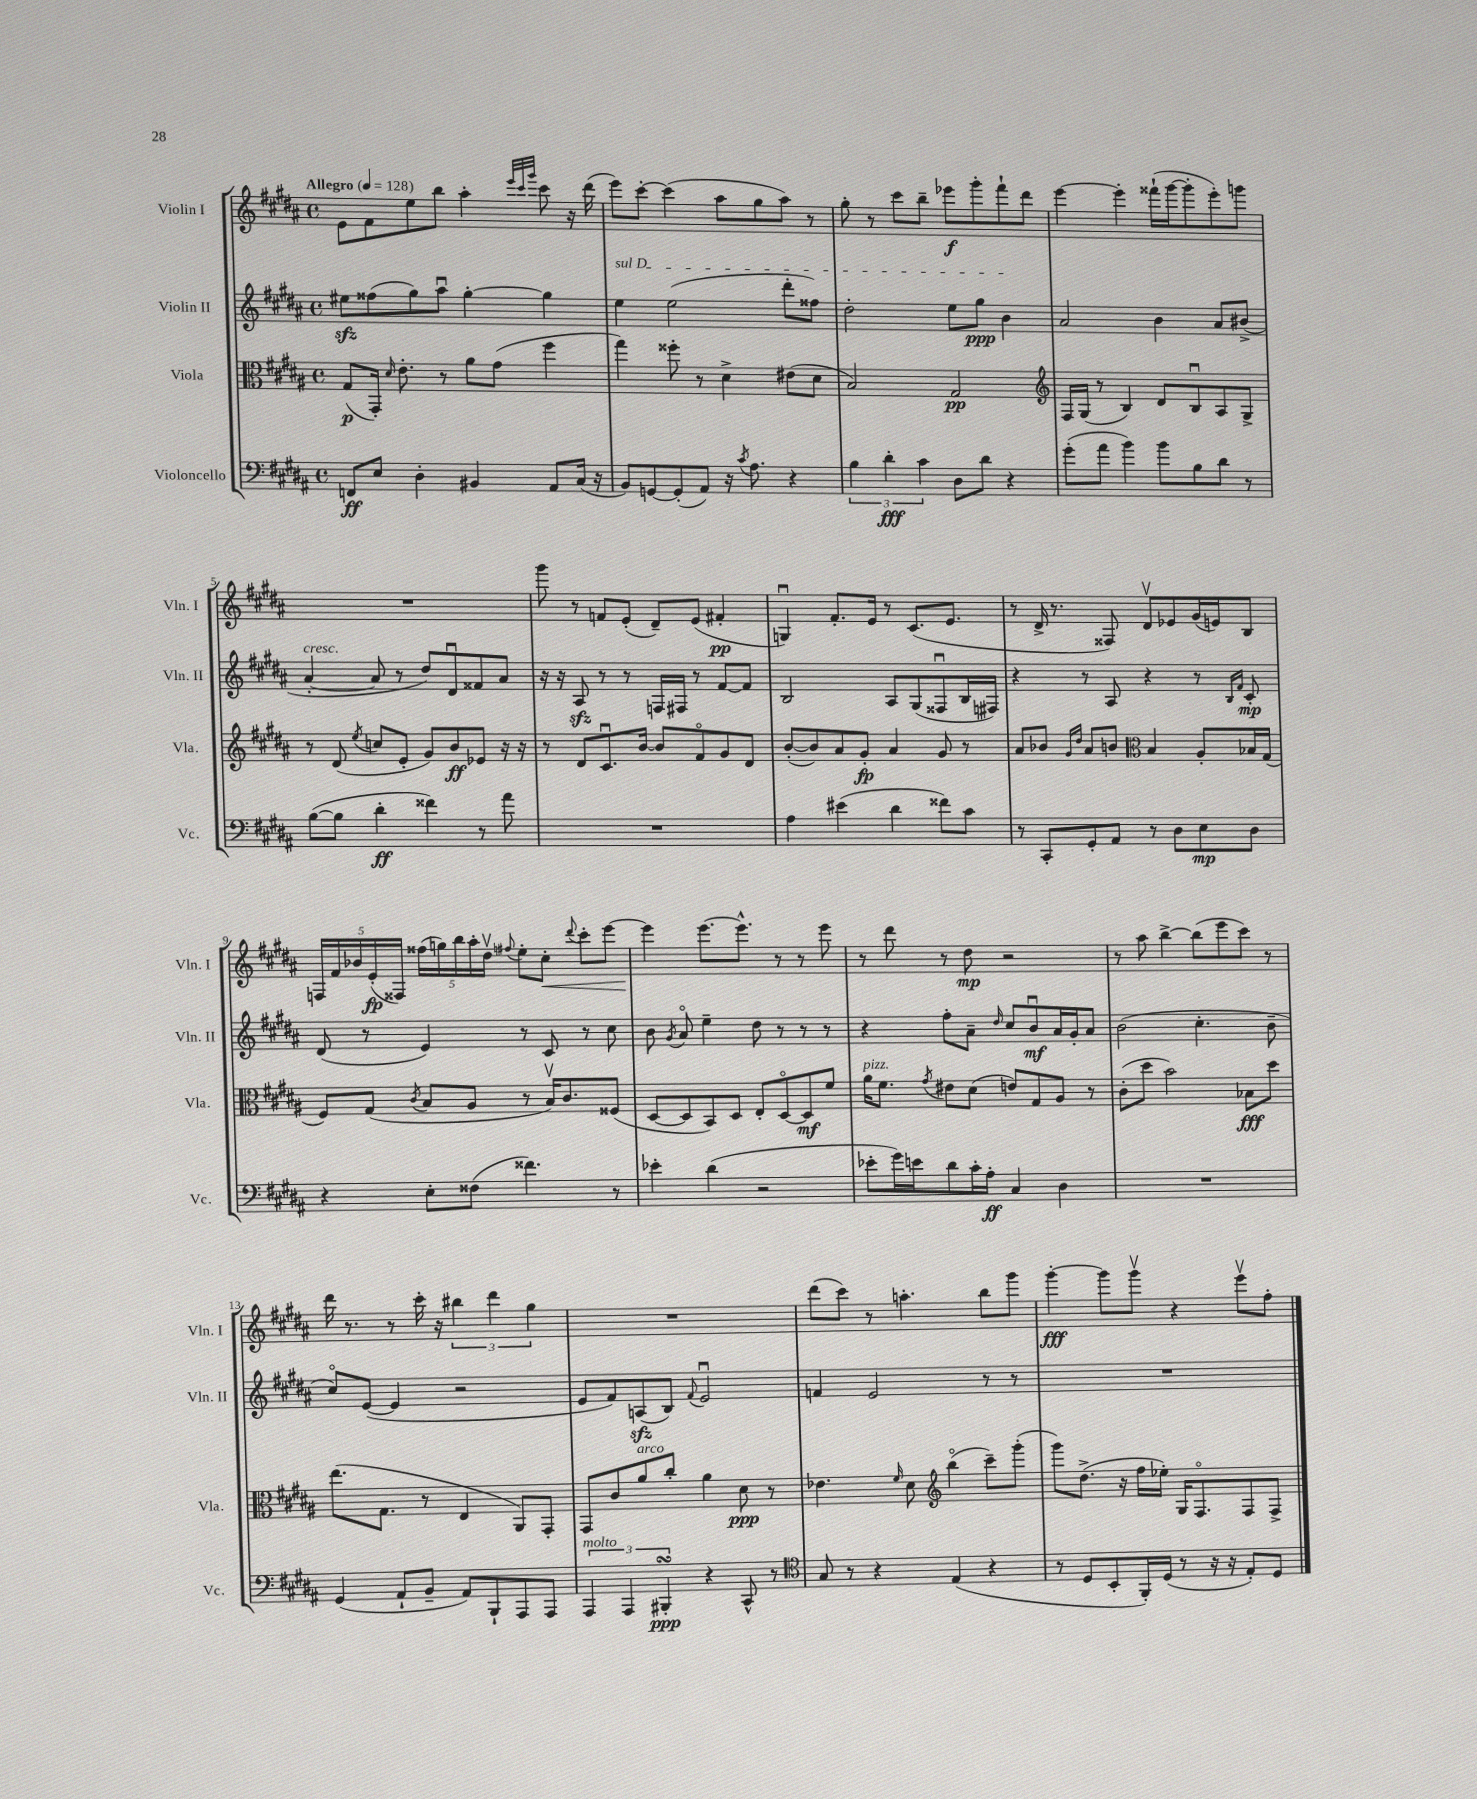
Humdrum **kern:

**kern	**kern	**kern	**kern
*staff4	*staff3	*staff2	*staff1
*clefF4	*clefC3	*clefG2	*clefG2
*k[f#c#g#d#a#]	*k[f#c#g#d#a#]	*k[f#c#g#d#a#]	*k[f#c#g#d#a#]
*M4/4	*M4/4	*M4/4	*M4/4
*met(c)	*met(c)	*met(c)	*met(c)
*MM128	*MM128	*MM128	*MM128
8FF	(8G#	8ee#	8e
8E	16GG#')	(8ff##	8f#
.	16qqd#	.	.
.	8.e'	.	.
4D#'	.	8gg#)	8ee
.	8r	8aa#u	8bb
4BB#	8a#	[4gg#'	4aa#'
.	(8g#	.	.
.	.	.	32qqeee
.	.	.	32qqccc#
.	.	.	32qqggg#
8AA#	4ff#	4gg#]	8ccc#
(16C#	.	.	16r
16r	.	.	(16ddd#
=	=	=	=
8BB)	4gg#)	4ee	8eee)
[8GG	.	.	[8ccc#'
(8GG']	8ff##'	(2ee	(4ccc#]
8AA#)	8r	.	.
16r	4d#^	.	8aa#
8qc#	.	.	.
8.A#	.	.	.
.	.	.	8gg#
4r	(8e#	8ddd#'	8aa#)
.	8d#	8ff##)	8r
=	=	=	=
6B	2B)	2dd#'	8gg#'
.	.	.	8r
6d#'	.	.	.
.	.	.	8ccc#
6c#	.	.	.
.	.	.	8bb~
8D#	2G#	8ee	8eee-
8d#	.	8gg#	8ggg#'
4r	.	4b	8fff#`
.	.	.	8ddd#
=	=	=	=
*	*clefG2	*	*
(8g#'	16F#	2a#	[4eee
.	(16G#	.	.
8a#	8r	.	.
4b)	4B)	.	4eee']
8b	8d#	4b	(16fff##`
.	.	.	[16ggg#
8B	8Bu	.	8ggg#']
8d#	8A#	8a#	8eee')
8r	8G#^	(8b#^	8ggg
=	=	=	=
([8B	8r	[4a#'	1r
8B]	(8d#	.	.
.	8qee	.	.
4d#'	8cc	8a#]	.
.	8e'	8r	.
4f##)	8g#)	8dd#)	.
.	8b	8d#u	.
8r	8e-	8f##	.
8a#	16r	8a#	.
.	16r	.	.
=	=	=	=
1r	8r	16r	8ggg#
.	.	16r	.
.	8d#	8A#	8r
.	8.c#u	8r	8f
.	.	8r	(8e'
.	[16b	.	.
.	8b]	16F	8d#~)
.	.	16F#	.
.	8f#o	8r	(8e
.	8g#	[8f#	4f#'
.	8d#	8f#]	.
=	=	=	=
4A#	([8b'	2B	4Gu)
.	8b])	.	.
(4e#	8a#	.	8.f#'
.	8g#'	.	.
.	.	.	16e
4d#	4a#	8A#	8r
.	.	(8G#	(8.c#
8f##)	8g#	8F##u	.
.	.	.	8.e
8c#	8r	16B	.
.	.	16F#)	.
=	=	=	=
8r	8a#	4r	8r
8CC#'	8b-	.	16d#^
.	.	.	8.r
.	16qqg#	.	.
.	16qqdd#	.	.
8GG#'	8a#	8r	.
8AA#	8b	8A#	8F##)
*	*clefC3	*	*
8r	4B	4r	8d#v
8D#	.	.	8e-
8E	8A#'	8r	(16g#
.	.	.	16e)
.	.	16qqB	.
.	.	16qqf#	.
8D#	16B-	8c#'	8B
.	(16G#	.	.
=	=	=	=
4r	8F#)	(8d#	20F
.	.	.	20f#
.	.	.	20b-
.	(8G#	8r	.
.	.	.	(20e'
.	.	.	20F##)
.	8qc#	.	.
8E'	8B	4e)	(20ff##
.	.	.	20gg)
.	.	.	20bb
(8F##	8A#	.	.
.	.	.	20aa#'
.	.	.	20dd#v
.	.	.	8qqff#
4.f##)	8r	8r	8ee'
.	16Bv)	8c#	8cc#'
.	8.c#	.	.
.	.	.	8qqddd#
.	.	8r	8ccc#'
8r	(8F##	8cc#	[8eee
=	=	=	=
4e-'	[8D#	8b	4eee]
.	.	8qg#	.
.	8D#]	8a#o	.
(4d#	8BB)	4ee~	[8.eee
.	8D#	.	.
.	.	.	8.eee^^]
2r	8E'	8dd#	.
.	[8D#o	8r	8r
.	8D#]	8r	8r
.	8f#	8r	8eee
=	=	=	=
8e-'	16a#	4r	8r
.	8.f#	.	.
16g#)	.	.	8ddd#
16e	.	.	.
.	8qg#	.	.
8d#	8e#	8ff#'	8r
16c#'	(8d#	8a#~	8dd#
16A#'	.	.	.
.	.	16qqdd#	.
4C#	8e)	8cc#	2r
.	8G#	8bu	.
4D#	8A#	16a#	.
.	.	16g#'	.
.	8r	8a#	.
=	=	=	=
1r	(8c#'	(2b	8r
.	8dd#	.	8aa#
.	2b)	.	[4bb^
.	.	4.cc#'	(8bb]
.	.	.	8eee
.	8B-	.	8ccc#)
.	8dd#	8b~	8r
=	=	=	=
(4GG#	(8.ee	8cc#o)	16ddd#
.	.	.	8.r
.	.	([8e	.
.	8.G#	.	.
8AA#`	.	4e]	8r
8BB~	8r	.	16ccc#'
.	.	.	16r
8AA#)	4E	2r	6bb#
8BBB`	.	.	.
.	.	.	6ddd#
8AAA#	8AA#)	.	.
.	.	.	6gg#
8AAA#	8GG#'	.	.
=	=	=	=
6AAA#	8GG#	8e	1r
.	8c#	8f#)	.
6AAA#	.	.	.
.	8a#	(8A	.
6BBB#'	.	.	.
.	8cc#'	8B)	.
.	.	8qqf#	.
4r	4a#	2eu	.
8CC#^^	8d#	.	.
8r	8r	.	.
=	=	=	=
*clefC4	*	*	*
8G#	4.e-	4f	(8ddd#
8r	.	.	8ccc#)
4r	.	2e	8r
.	16qqf#	.	.
.	8d#	.	4.aa'
*	*clefG2	*	*
(4E	(4bbo	.	.
4r	8ccc#~)	8r	8bb
.	(8ggg#'	8r	8ggg#
=	=	=	=
8r	8ggg#)	1r	[4ggg#'
8D#	(8.dd#^	.	.
8BB'	.	.	8ggg#]
.	16r	.	.
16FF#')	16ff#	.	8ggg#v
(16D#	16ee-')	.	.
8r	16G#	.	4r
.	8.F#o	.	.
16r	.	.	.
16r	.	.	.
8E')	8F#	.	8eeev
8D#	8F#^	.	8ff#'
==	==	==	==
*-	*-	*-	*-
